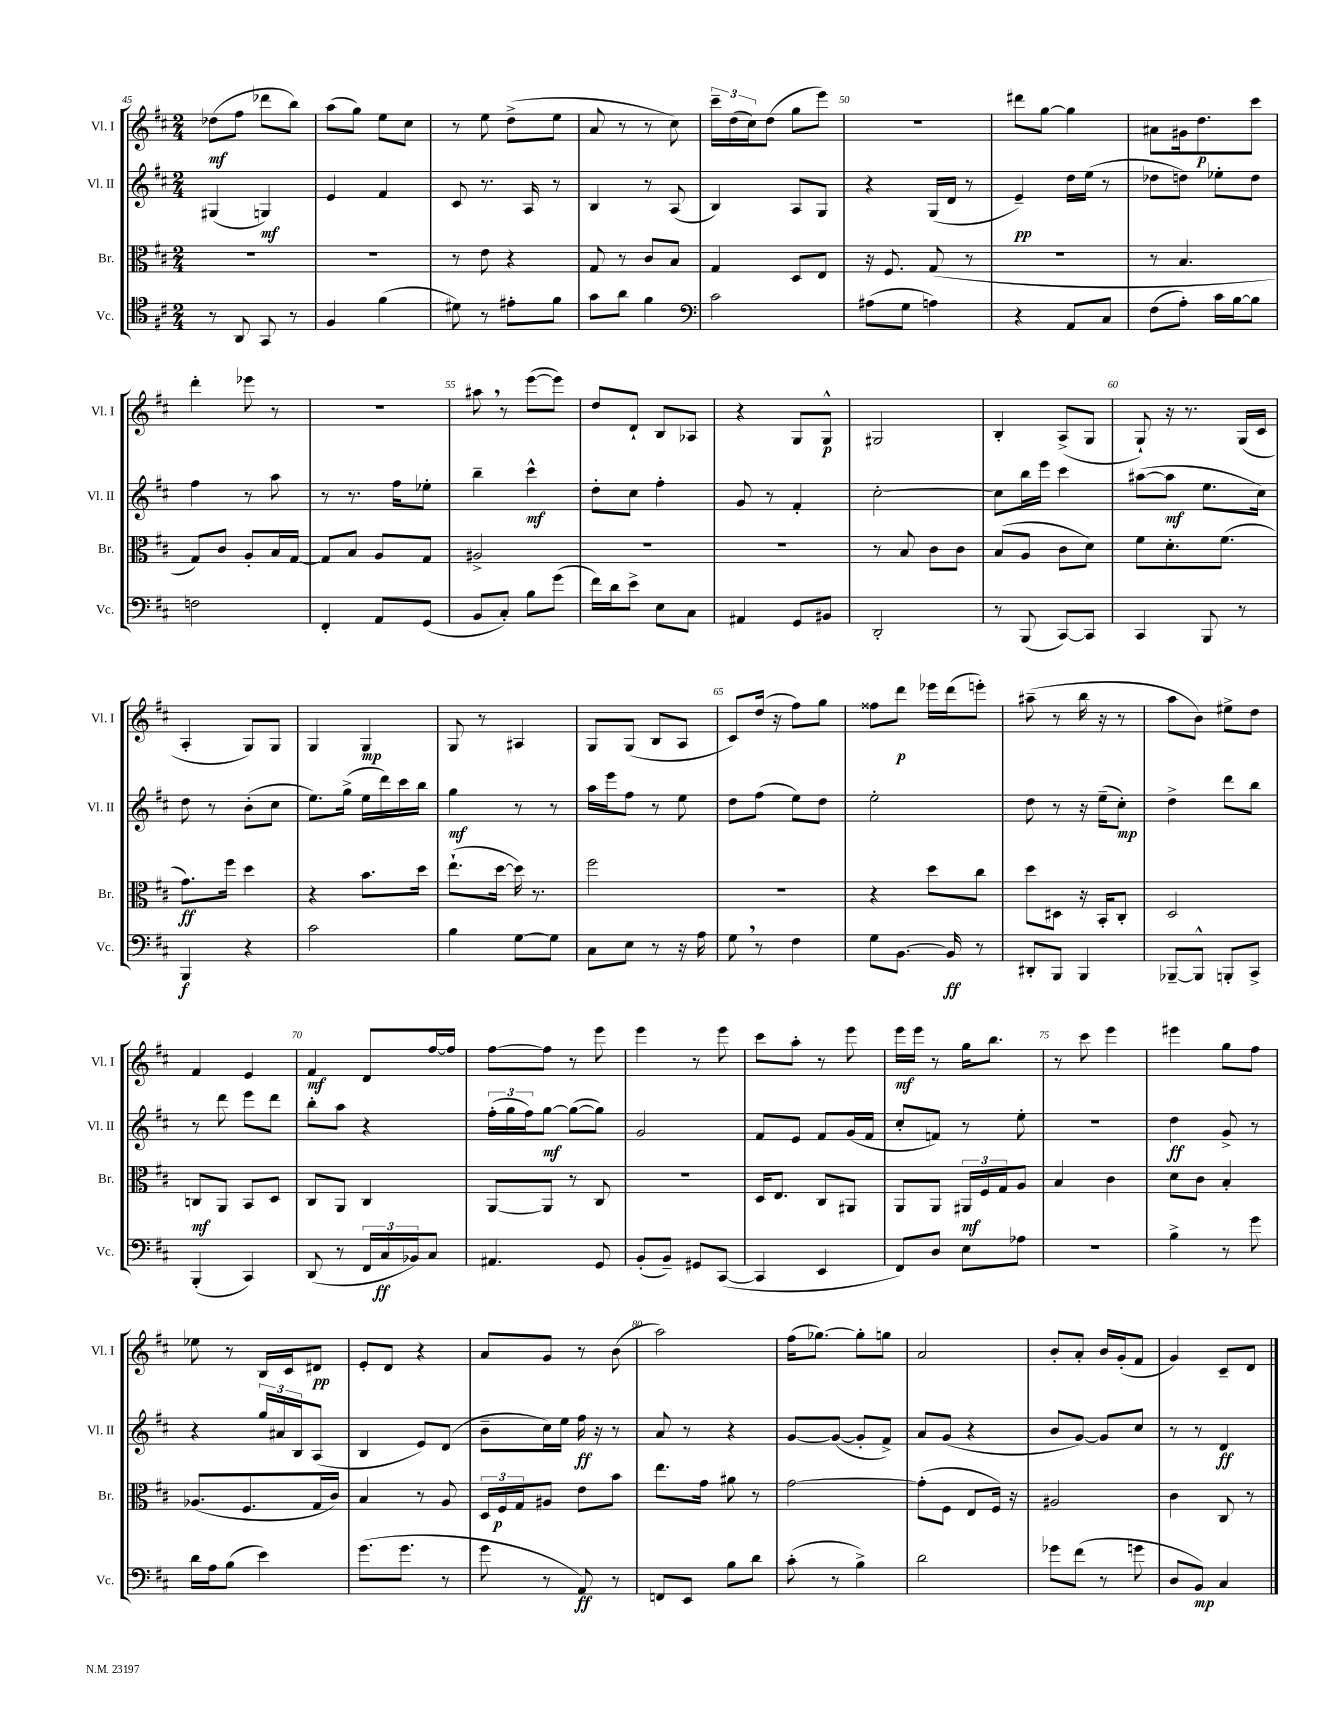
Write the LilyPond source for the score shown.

<<
\new StaffGroup <<
\new Staff = "s0" \with { instrumentName = "Vl. I" shortInstrumentName = "Vl. I" } {
    \clef treble \key d \major \numericTimeSignature \time 2/4
    des''8\mf( fis''8 des'''8 b''8) |
    a''8( g''8) e''8 cis''8 |
    r8 e''8 d''8->( e''8 |
    a'8 r8 r8 cis''8) |
    \tuplet 3/2 { cis'''16-- d''16( cis''16) } d''8( g''8 e'''8) |
    R2 |
    dis'''8 g''8~ g''4 |
    ais'8 gis'16 d''8.\p cis'''8 |
    d'''4-. ees'''8 r8 |
    R2 |
    ais''8 \breathe r8 e'''8~( e'''8) |
    d''8 d'8-! b8 aes8 |
    r4 g8 g8-^\p |
    gis2 |
    b4-. a8->( g8 |
    g8-!) r16 r8. g16( cis'16 |
    a4-. g8) g8 |
    g4 g4\mp |
    g8 r8 ais4 |
    g8 g8( b8 a8 |
    cis'8) d''16( r16 fis''8) g''8 |
    fisis''8 d'''8\p ees'''16 d'''16( e'''8-.) |
    ais''8--( r8 b''16 r16 r8 |
    a''8 b'8) eis''8-> d''8 |
    fis'4 e'4 |
    fis'4\mf d'8 fis''16~ fis''16 |
    fis''8~ fis''8 r8 e'''8 |
    e'''4 r8 e'''8 |
    cis'''8 a''8-. r8 e'''8 |
    e'''16\mf e'''16 r8 g''16 b''8. |
    r8 cis'''8 e'''4 |
    eis'''4 g''8 fis''8 |
    ees''8 r8 b16 cis'16 dis'8\pp |
    e'8-. d'8 r4 |
    a'8 g'8 r8 b'8( |
    a''2) |
    fis''16( ges''8.~) ges''8-. g''8 |
    a'2 |
    b'8-. a'8-. b'16 g'16-.( fis'8 |
    g'4) cis'8-- d'8 \bar "|." |
}
\new Staff = "s1" \with { instrumentName = "Vl. II" shortInstrumentName = "Vl. II" } {
    \clef treble \key d \major \numericTimeSignature \time 2/4
    gis4( g4\mf) |
    e'4 fis'4 |
    cis'8 r8. a16 r8 |
    b4 r8 a8( |
    b4) a8 g8 |
    r4 g16( d'16 r8 |
    e'4--\pp) d''16 e''16( r8 |
    des''8 d''8) ees''8-. d''8 |
    fis''4 r8 a''8 |
    r8 r8. fis''16 ees''8-. |
    b''4-- cis'''4-^\mf |
    d''8-. cis''8 fis''4-. |
    g'8 r8 fis'4-. |
    cis''2~-. |
    cis''8 b''16 e'''16 cis'''4 |
    ais''8~( ais''8\mf e''8. cis''16) |
    d''8 r8 b'8-.( cis''8 |
    e''8.) g''16->( e''16 d'''16) cis'''16 b''16 |
    g''4\mf r8 r8 |
    a''16 e'''16 fis''8 r8 e''8 |
    d''8 fis''8( e''8) d''8 |
    e''2-. |
    d''8 r8 r16 e''16--( cis''8-.\mp) |
    d''4-> d'''8 b''8 |
    r8 d'''8 e'''8 d'''8 |
    b''8-. a''8 r4 |
    \tuplet 3/2 { fis''16-.( g''16 fis''16) } g''8~\mf g''8~( g''8) |
    g'2 |
    fis'8 e'8 fis'8 g'16( fis'16 |
    cis''8-. f'8) r8 e''8-. |
    R2 |
    d''4\ff g'8-> r8 |
    r4 \tuplet 3/2 { g''16 ais'16 b16 } a8( |
    b4 e'8) d'8( |
    b'8-- cis''16) e''16 fis''16\ff r16 r8 |
    a'8 r8 r4 |
    g'8~ g'8~( g'8-. fis'8->) |
    a'8 g'8( r4 |
    b'8 g'8~) g'8 cis''8 |
    r8 r8 d'4\ff \bar "|." |
}
\new Staff = "s2" \with { instrumentName = "Br." shortInstrumentName = "Br." } {
    \clef alto \key d \major \numericTimeSignature \time 2/4
    R2 |
    R2 |
    r8 e'8 r4 |
    g8 r8 cis'8 b8 |
    g4 d8 e8 |
    r16 fis8. g8( r8 |
    r2 |
    r8 b4. |
    g8) cis'8 a8-. b16 g16~ |
    g8 b8 a8 g8 |
    ais2-> |
    r2 |
    r2 |
    r8 b8 cis'8 cis'8 |
    b8( a8 cis'8 d'8) |
    fis'8 d'8.-. fis'8.( |
    g'8.\ff) fis''16 d''4 |
    r4 b'8. d''16 |
    e''8.-!( d''16~ d''16) r8. |
    fis''2 |
    r2 |
    r4 d''8 cis''8 |
    d''8 dis8 r16 b,16-. cis8-. |
    d2 |
    c8\mf a,8 b,8 d8 |
    cis8 a,8 cis4 |
    a,8~ a,8 r8 cis8 |
    R2 |
    d16 e8. cis8 ais,8 |
    a,8 a,8 \tuplet 3/2 { ais,16\mf fis16 g16 } a8 |
    b4 cis'4 |
    d'8 cis'8 b4-. |
    aes8.( fis8. g16 cis'16) |
    b4 r8 a8 |
    \tuplet 3/2 { d16 fis16\p g16 } ais8 e'8 b'8 |
    e''8. g'16 ais'8 r8 |
    g'2~ |
    g'8-.( fis8 e8 fis16) r16 |
    ais2 |
    cis'4 cis8 r8 \bar "|." |
}
\new Staff = "s3" \with { instrumentName = "Vc." shortInstrumentName = "Vc." } {
    \clef tenor \key d \major \numericTimeSignature \time 2/4
    r8 a,8 g,8 r8 |
    fis4 fis'4( |
    dis'8) r8 eis'8-. fis'8 |
    g'8 a'8 fis'4 |
    \clef bass cis'2 |
    ais8( g8 a4) |
    r4 a,8 cis8 |
    fis8( a8-.) cis'16 b16~ b8 |
    f2 |
    fis,4-. a,8 g,8( |
    b,8 cis8-.) b8 g'8( |
    fis'16) d'16 e'8-> e8 cis8 |
    ais,4 g,8 bis,8 |
    d,2-. |
    r8 b,,8( cis,8~) cis,8 |
    cis,4 b,,8 r8 |
    b,,4\f r4 |
    cis'2 |
    b4 g8~ g8 |
    cis8 e8 r8 r16 a16 |
    g8 \breathe r8 fis4 |
    g8 b,8.~ b,16\ff r8 |
    dis,8-. b,,8 b,,4 |
    bes,,8~-- bes,,8-^ b,,8-. cis,8-> |
    b,,4-.( cis,4) |
    d,8( r8 \tuplet 3/2 { fis,16 cis16\ff bes,16) } cis8 |
    ais,4. g,8 |
    b,8-.( b,8--) gis,8 cis,8~( |
    cis,4 e,4 |
    fis,8) d8 e8 aes8 |
    R2 |
    b4-> r8 g'8 |
    d'16 a16 b8( e'4) |
    g'8.( g'8. r8 |
    g'8 r8 a,8\ff) r8 |
    f,8 e,8 b8 d'8 |
    cis'8-.( r8 b4->) |
    d'2 |
    ges'8 fis'8( r8 g'8 |
    d8 b,8\mp) cis4 \bar "|." |
}
>>
>>
\layout { \context { \Score currentBarNumber = #45 \override BarNumber.break-visibility = ##(#f #t #t) barNumberVisibility = #(every-nth-bar-number-visible 5) } }
